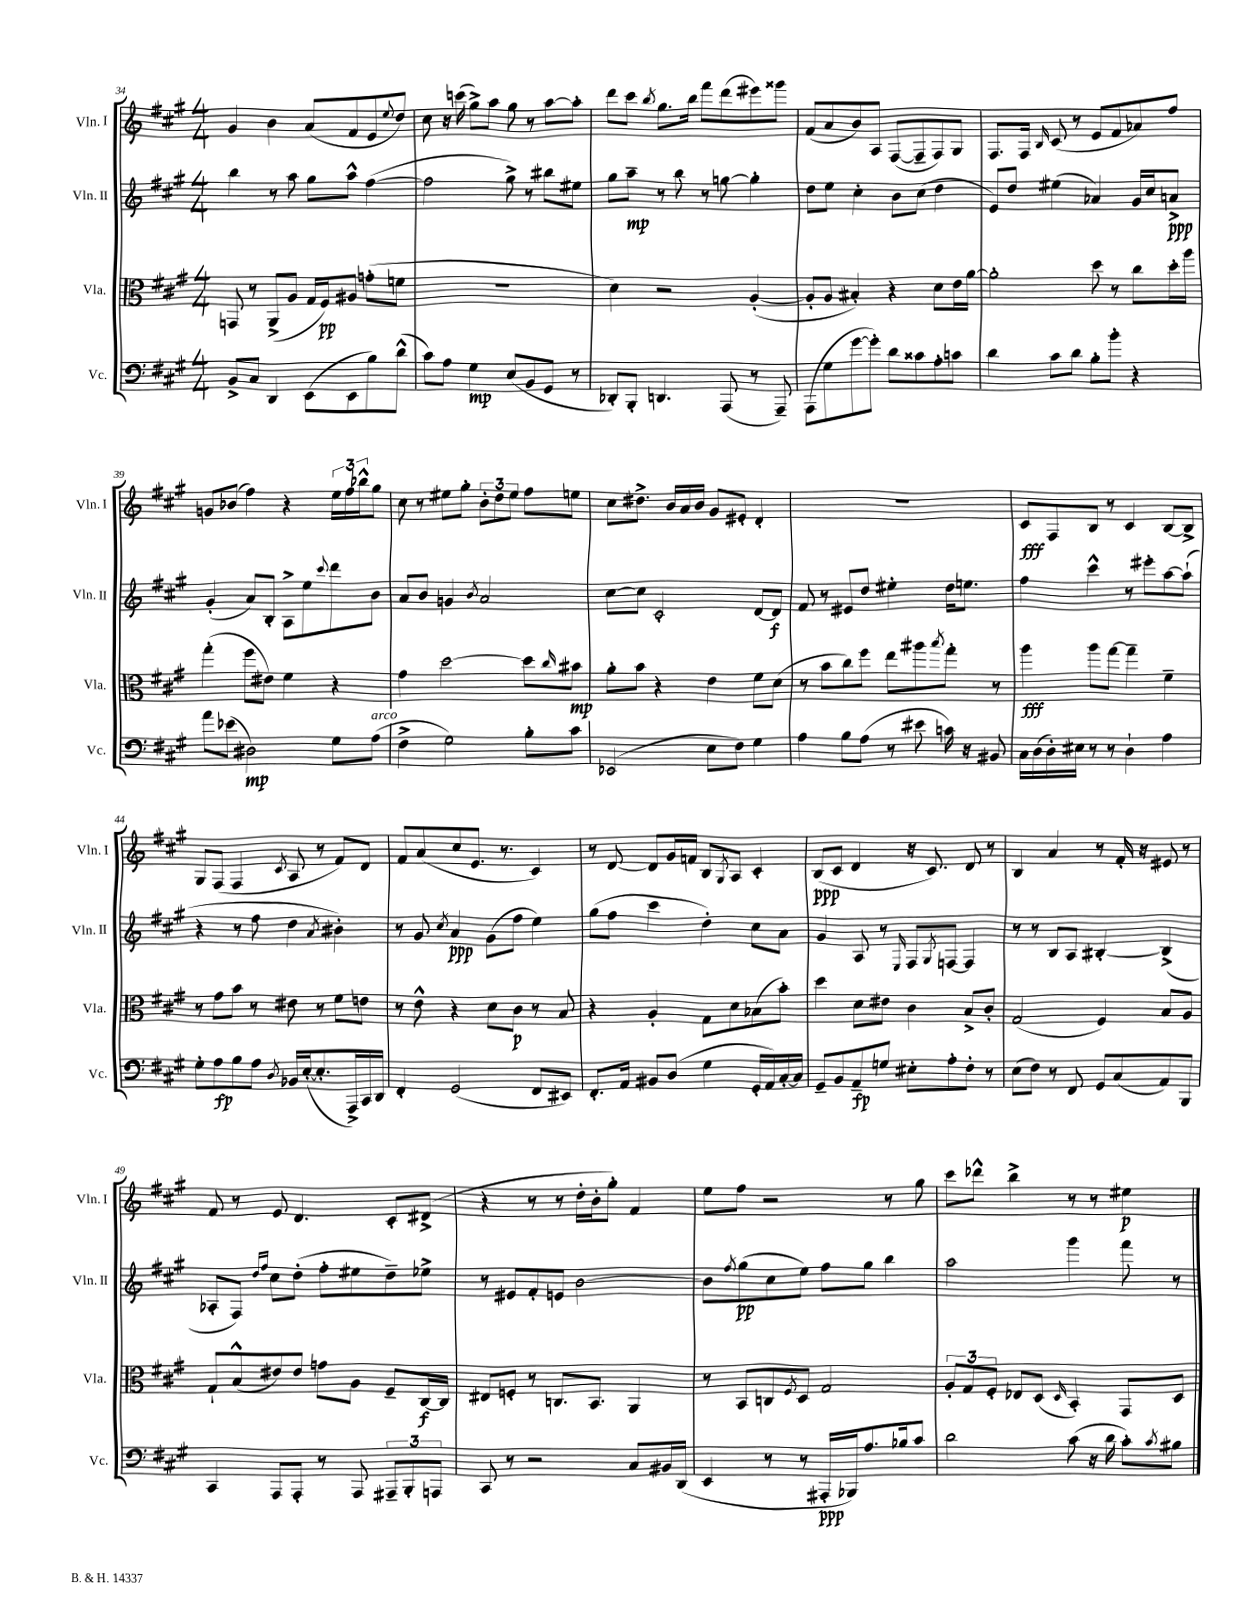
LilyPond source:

<<
\new StaffGroup <<
\new Staff = "s0" \with { instrumentName = "Vln. I" shortInstrumentName = "Vln. I" } {
    \clef treble \key a \major \numericTimeSignature \time 4/4
    gis'4 b'4 a'8( fis'8 e'8 \appoggiatura { e''8 } d''8) |
    cis''8 r16 c'''16( gis''8->) a''8 gis''8 r8 a''8~ a''8-. |
    d'''8 cis'''8 \acciaccatura { b''8 } gis''8. b''16 fis'''8 d'''8( eis'''8) gisis'''8 |
    fis'8( a'8 b'8) a8 fis8~( fis8-- fis8) gis8 |
    fis8. fis16 \grace { b16 } cis'8( r8 e'8 fis'8 aes'8) fis''8 |
    g'8 bes'8( fis''4) r4 \tuplet 3/2 { e''16 fis''16 bes''16-^ } gis''8 |
    cis''8 r8 eis''8 gis''8-. \tuplet 3/2 { b'8-. d''8 eis''8 } fis''8 e''8 |
    cis''8 dis''8.-> b'16 a'16 b'16 gis'8 eis'8-. d'4-. |
    R1 |
    cis'8\fff fis8 b8 r8 cis'4 b8~ b8-> |
    gis8 fis8( fis4 \acciaccatura { cis'8 } a8 r8 fis'8) d'8 |
    fis'8 a'8( cis''8 e'8. r8. cis'4) |
    r8 d'8~ d'8 gis'16 f'16 b8 \acciaccatura { gis8 } a8 cis'4-. |
    b8\ppp( cis'8 d'4 r16 cis'8.) d'8 r8 |
    b4 a'4 r8 fis'16-. r16 eis'8 r8 |
    fis'8 r8 e'8 d'4. cis'8-. dis'8->( |
    r4 r8 r8 d''16-. b'16-. gis''8-.) fis'4 |
    e''8 fis''8 r2 r8 gis''8 |
    cis'''8 des'''8-^ b''4-> r8 r8 eis''4\p \bar "|." |
}
\new Staff = "s1" \with { instrumentName = "Vln. II" shortInstrumentName = "Vln. II" } {
    \clef treble \key a \major \numericTimeSignature \time 4/4
    b''4 r8 a''8 gis''8 a''8-^ fis''4~( |
    fis''2 gis''8->) r8 bis''8 eis''8 |
    gis''8 a''8--\mp r8 b''8 r8 g''8~ g''4-. |
    d''8 e''8 cis''4-. b'8 cis''8( d''4 |
    e'8) d''8 eis''4( aes'4) gis'16 cis''16 a'8->\ppp |
    gis'4-.( a'8) b8-. a8-> e''8 \appoggiatura { cis'''8 } d'''8 b'8 |
    a'8 b'8 g'4 \acciaccatura { b'8 } a'2 |
    cis''8~ cis''8 cis'2-. d'8~ d'8\f |
    fis'8 r8 eis'8 d''8 eis''4-. d''16 e''8. |
    fis''4 cis'''4-^ r8 eis'''8-. a''8~ a''8-!( |
    r4 r8 fis''8 d''4 \acciaccatura { a'8 } bis'4-.) |
    r8 gis'8 \acciaccatura { cis''8 } a'4\ppp gis'8( fis''8 e''4) |
    gis''8( fis''8 cis'''4 d''4-.) cis''8 a'8 |
    gis'4 a8 r8 \grace { e16 } fis8 \acciaccatura { gis8 } f8~ f4 |
    r8 r8 b8 a8 bis4~-. bis4->( |
    aes8-. fis8) \grace { d''16 fis''16 } cis''8 d''8-.( fis''8-. eis''8 d''8--) ees''8-> |
    r8 eis'8 fis'8-. e'8 b'2~ |
    b'8 \acciaccatura { fis''8 } gis''8\pp( cis''8 e''8) fis''8 gis''8 b''4 |
    a''2 gis'''4 fis'''8 r8 \bar "|." |
}
\new Staff = "s2" \with { instrumentName = "Vla." shortInstrumentName = "Vla." } {
    \clef alto \key a \major \numericTimeSignature \time 4/4
    g,8 r8 a,8->( a8 gis16 fis16\pp) ais8 g'8-.( f'8 |
    R1 |
    d'4) r2 a4~-.( |
    a8-. a8 bis4-.) r4 d'8 e'16 a'16~ |
    a'2-. d''8 r8 cis''8 d''16-. a''16 |
    gis''4-.( fis''8 eis'8) fis'4 r4 |
    gis'4 d''2~ d''8 \grace { cis''16 } bis'8\mp |
    a'8-. b'8 r4 e'4 fis'8 d'8( |
    r8 b'8 cis''8) fis''8 e''8 ais''8 \acciaccatura { b''8 } gis''8-. r8 |
    a''4\fff a''8 gis''8~ gis''4-- fis'4-- |
    r8 gis'8 b'8 r8 eis'8 r8 fis'8 e'8 |
    r8 e'8-^ r4 d'8 cis'8\p r8 b8 |
    r4 a4-. gis8 d'8 bes8( b'8-.) |
    d''4 d'8 eis'8 cis'4 b8-> cis'8-. |
    gis2( fis4) b8 a8 |
    gis8-! b8-^( eis'8) eis'8 g'8 a8 fis8-- cis16~\f cis16 |
    eis8 f8-. r8 c8. b,8. a,4 |
    r8 b,8 c8 \acciaccatura { fis8 } d8 gis2 |
    \tuplet 3/2 { a8-. gis8 fis8-. } ees8 d8( \grace { d16 } b,4-.) gis,8 d8 \bar "|." |
}
\new Staff = "s3" \with { instrumentName = "Vc." shortInstrumentName = "Vc." } {
    \clef bass \key a \major \numericTimeSignature \time 4/4
    b,8-> cis8 d,4 e,8( e,8 b8) d'8-^( |
    cis'8) a8 gis4\mp e8( b,8 gis,8 r8 |
    des,8-.) b,,8-. d,4. a,,8( r8 a,,8--) |
    a,,8( gis8 gis'8~ gis'8-.) d'8 cisis'8 a8-. c'8 |
    d'4 cis'8 d'8 b8-. b'8-. r4 |
    a'8 ees'8( dis2\mp) gis8 a8^\markup { \italic "arco" }( |
    fis4-> gis2) b8-. cis'8 |
    ees,2( e8 fis8) gis4 |
    a4 b8 a8( r8 eis'8 c'16) r16 bis,8 |
    cis16 d16( d16-.) eis16 r8 r8 d4-! a4 |
    gis8-. a8\fp b8 a8 \acciaccatura { d8 } bes,16 e16~-.( e8.-. a,,16->) cis,16 d,16 |
    fis,4-. gis,2( fis,8 eis,8) |
    fis,8.-. a,16 bis,8 d8( gis4 gis,16-. a,16) cis16~-. cis16 |
    gis,8-- b,8 a,8--\fp g8 eis8-. a8-. fis8-. r8 |
    e8( fis8) r8 fis,8 gis,8 cis8( a,8) b,,8 |
    cis,4 a,,8 a,,8-. r8 a,,8 \tuplet 3/2 { ais,,8-- b,,8-. a,,8 } |
    cis,8 r8 r2 cis8 bis,16 d,16( |
    e,4 r8 r8 ais,,16-.\ppp bes,,16) a8. bes16 cis'8 |
    d'2 cis'8( r16 d'16 cis'8-.) \acciaccatura { cis'8 } bis8 \bar "|." |
}
>>
>>
\layout { \context { \Score currentBarNumber = #34 } }
